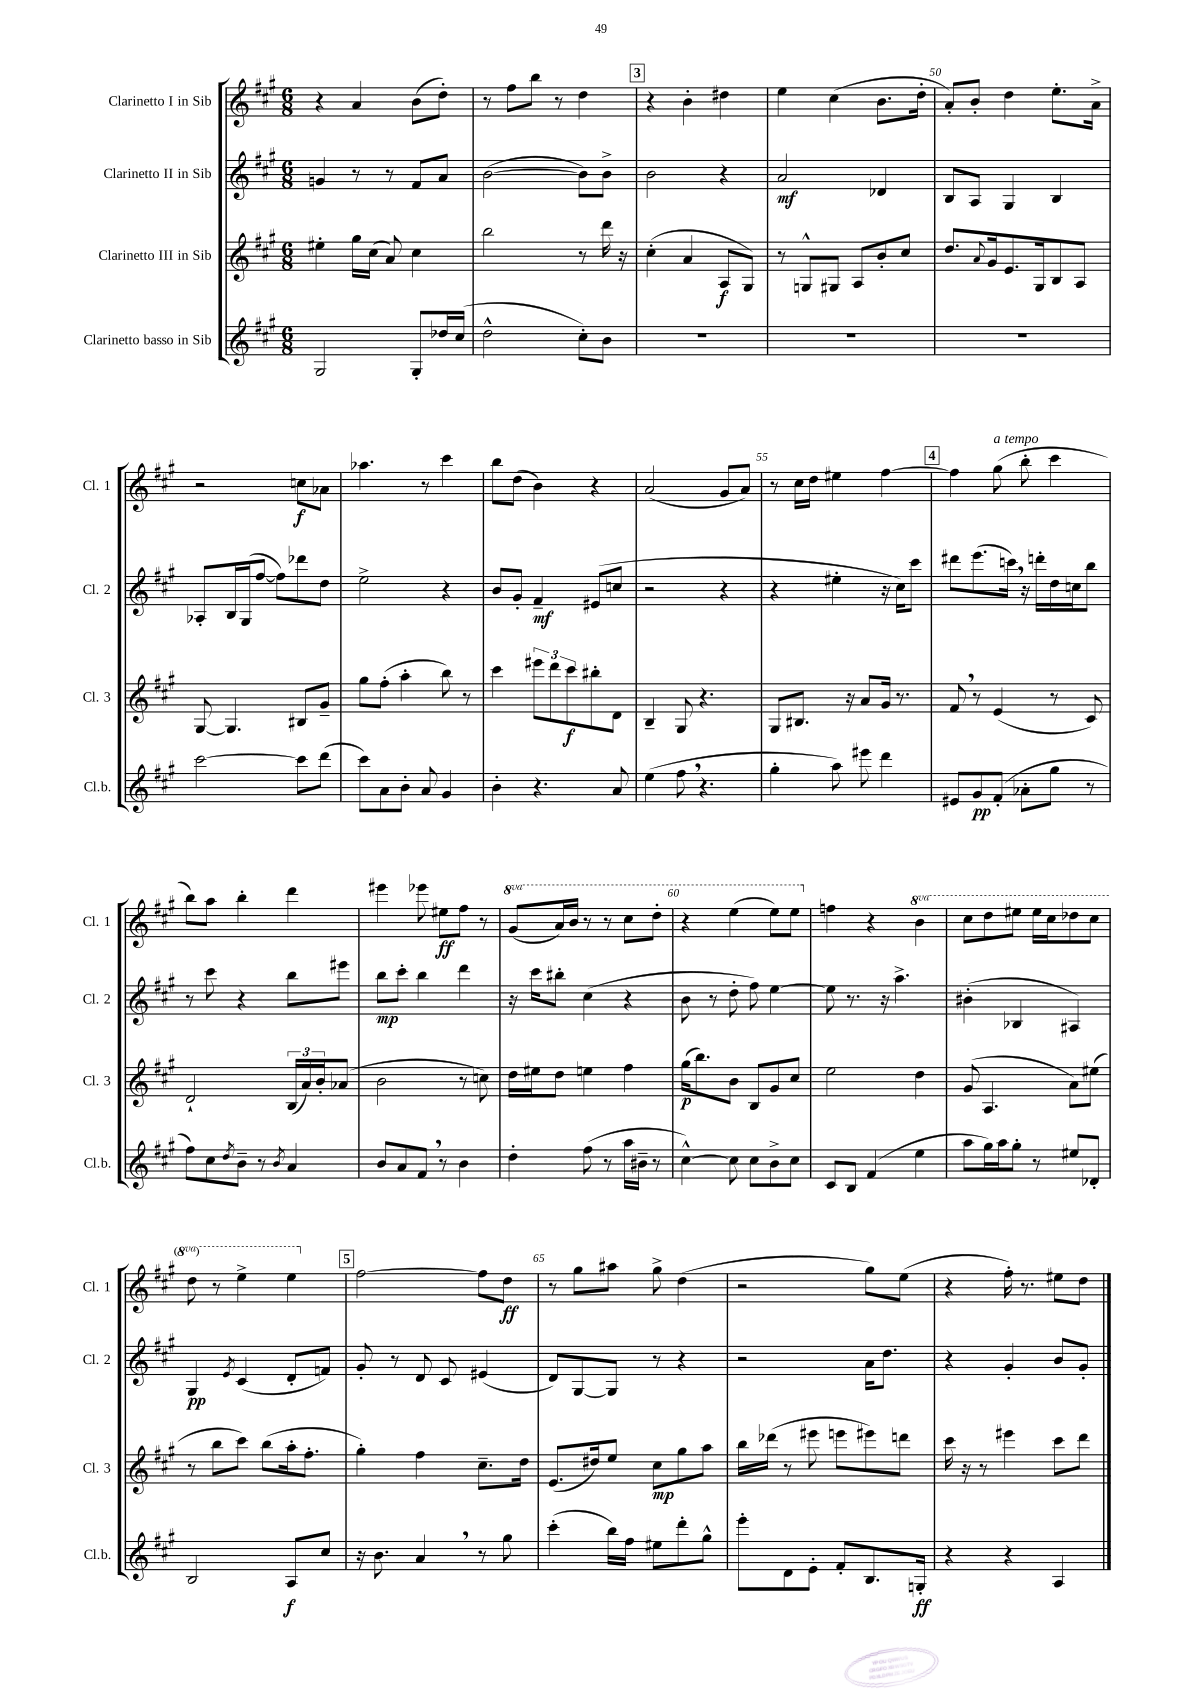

**kern	**kern	**kern	**kern
*staff4	*staff3	*staff2	*staff1
*clefG2	*clefG2	*clefG2	*clefG2
*k[f#c#g#]	*k[f#c#g#]	*k[f#c#g#]	*k[f#c#g#]
*M6/8	*M6/8	*M6/8	*M6/8
2G#/	4ee#'\	4g/	4r
.	16gg#\LL	8r	4a/
.	(16cc#\JJ	.	.
.	8a/)	8r	.
8G#'/L	4cc#\	8f#/L	(8b\L
16dd-/L	.	8a/J	8dd'\J)
(16cc#/JJ	.	.	.
=	=	=	=
2dd^^\	2bb\	([2b\	8r
.	.	.	8ff#\L
.	.	.	8bb\J
.	.	.	8r
8cc#'\L)	8r	8b\]L)	4dd\
8b\J	16ddd\	8b^\J	.
.	16r	.	.
=	=	=	=
2.r	(4cc#'\	2b\	4r
.	4a/	.	4b'\
.	8A/L	4r	4dd#\
.	8G#/J)	.	.
=	=	=	=
2.r	8r	2a/	4ee\
.	8G^^/L	.	.
.	8G#/J	.	(4cc#\
.	8A/L	.	.
.	8b'/	4d-/	8.b\L
.	8cc#/J	.	.
.	.	.	16dd'\Jk
=	=	=	=
2.r	8.dd/L	8B/L	8a'/L)
.	.	8A/J	8b'/J
.	8qqa/	.	.
.	16g#/k	.	.
.	8.e/	4G#/	4dd\
.	16G#/k	.	.
.	8B/	4B/	8.ee'\L
.	8A/J	.	.
.	.	.	16a^\Jk
=	=	=	=
[2ccc#\	[8G#/	8A-'/L	2r
.	4.G#/]	16B/L	.
.	.	(16G#/J	.
.	.	[8ff#/J	.
.	.	8ff#\]L)	.
8ccc#\]L	8B#/L	8ddd-\	8cc\L
(8ddd\J	8g#~/J	8dd\J	8a-\J
=	=	=	=
8ccc#\L)	8gg#\L	2ee^\	4.aa-\
8a\	(8ff#'\J	.	.
8b'\J	4aa'\	.	.
8a/	.	.	8r
4g#/	8bb\)	4r	4ccc#\
.	8r	.	.
=	=	=	=
4b'\	4ccc#\	8b/L	8bb\L
.	.	8g#'/J	(8dd\J
4.r	12eee#\L	4f#~/	4b\)
.	12ddd\	.	.
.	12ccc#\	.	.
.	8bb#'\	(8e#/L	4r
8a/	8d\J	8cc/J	.
=	=	=	=
(4ee\	4B~/	2r	(2a/
8ff#\	8G#/	.	.
4.r	4.r	.	.
.	.	4r	8g#/L
.	.	.	8a/J)
=	=	=	=
4gg#'\	8G#/L	4r	8r
.	8.B#/J	.	16cc#\LL
.	.	.	16dd\JJ
8aa\)	.	4ee#'\	4ee#\
.	16r	.	.
8eee#\	8a/L	.	.
4ddd\	16g#/Jk	16r	[4ff#\
.	8.r	16cc#\LK)	.
.	.	8ccc#\J	.
=	=	=	=
8e#/L	8f#/	8ddd#\L	4ff#\]
8g#/	8r	(8.eee\	.
(8f#'/J	(4e/	.	(8gg#\
.	.	16ccc\Jk)	.
8a-'\L	.	16r	8bb'\
.	.	16ddd'\LL	.
8gg#\J	8r	16dd\	4ccc#\
.	.	16cc\J	.
8r	8c#/)	8bb\J	.
=	=	=	=
8ff#\L)	2d`/	8r	8bb\L)
8cc#\	.	8ccc#\	8aa\J
8qdd/	.	.	.
8b~\J	.	4r	4bb'\
8r	.	.	.
8qb/	.	.	.
4a/	(24B/LL	8bb\L	4ddd\
.	24a/)	.	.
.	24b'/J	.	.
.	(8a-/J	8eee#\J	.
=	=	=	=
8b/L	2b\	8bb\L	4eee#\
8a/	.	8ccc#'\J	.
8f#/J	.	4bb\	8eee-\
8r	.	.	8ee#\L
4b\	8r	4ddd\	8ff#\J
.	8cc\)	.	8r
=	=	=	=
4dd'\	16dd\LL	16r	(8gg#/L
.	16ee#\J	16ccc#\LK	.
.	8dd\J	8bb#'\J	16aa/L)
.	.	.	16bb/JJ
(8ff#\	4ee\	(4cc#\	8r
8r	.	.	8r
16aa\LL	4ff#\	4r	8ccc#\L
16b#~\JJ	.	.	.
8r	.	.	8ddd'\J
=	=	=	=
[4cc#^^\)	(16gg#\LK	8b\	4r
.	8.bb\)	.	.
.	.	8r	.
8cc#\]	8b\J	8dd'\	(4eee\
8cc#\L	8B/L	8ff#\)	.
8b^\	8g#/	[4ee\	8eee\L)
8cc#\J	8cc#/J	.	8eee\J
=	=	=	=
8c#/L	2ee\	8ee\]	4ff\
8B/J	.	8.r	.
(4f#/	.	.	4r
.	.	16r	.
.	.	4.aa^\	.
4ee\	4dd\	.	4bb\
=	=	=	=
8aa\L	(8g#/	(4b#'\	8ccc#\L
16gg#\L)	4.A/	.	8ddd\
16aa\J	.	.	.
8gg#'\J	.	4B-/	8eee#\J
8r	.	.	16eee#\LL
.	.	.	16ccc#\J
8ee#/L	8a\L)	4A#/)	8ddd-\
8d-'/J	(8ee#\J	.	8ccc#\J
=	=	=	=
2B/	8r	4G#/	8ddd\
.	8bb\L	.	8r
.	.	8qe/	.
.	8ccc#\J)	(4c#/	4eee^\
.	(8bb\L	.	.
8A/L	16aa'\k	8d'/L	4eee\
.	8.ff#'\J	.	.
8cc#/J	.	8f/J)	.
=	=	=	=
16r	4gg#'\)	8g#'/	[2ff#\
8.b\	.	.	.
.	.	8r	.
4a/	4ff#\	8d/	.
.	.	8c#/	.
8r	8.cc#~\L	(4e#/	8ff#\]L
8gg#\	.	.	8dd\J
.	16dd\Jk	.	.
=	=	=	=
(4ccc#'\	(8.e/L	8d/L)	8r
.	.	[8G#/	8gg#\L
.	16dd#/k)	.	.
16bb\LL)	8ee/J	8G#/]J	8aa#\J
16ff#\JJ	.	.	.
8ee#\L	8cc#\L	8r	8gg#^\
8ddd'\	8gg#\	4r	(4dd\
8gg#^^\J	8aa\J	.	.
=	=	=	=
8eee'\L	16bb\LL	2r	2r
.	(16ddd-\JJ	.	.
8d\	8r	.	.
8e'\J	8eee#\	.	.
8f#'/L	8eee\L	.	.
8.B/	8eee#\)	16a\LK	8gg#\L)
.	.	8.dd\J	.
.	8ddd\J	.	(8ee\J
16G'/Jk	.	.	.
=	=	=	=
4r	16ccc#\	4r	4r
.	16r	.	.
.	8r	.	.
4r	4eee#\	4g#'/	16ff#'\)
.	.	.	8.r
4A/	8ccc#\L	8b/L	8ee#\L
.	8ddd\J	8g#'/J	8dd\J
==	==	==	==
*-	*-	*-	*-
